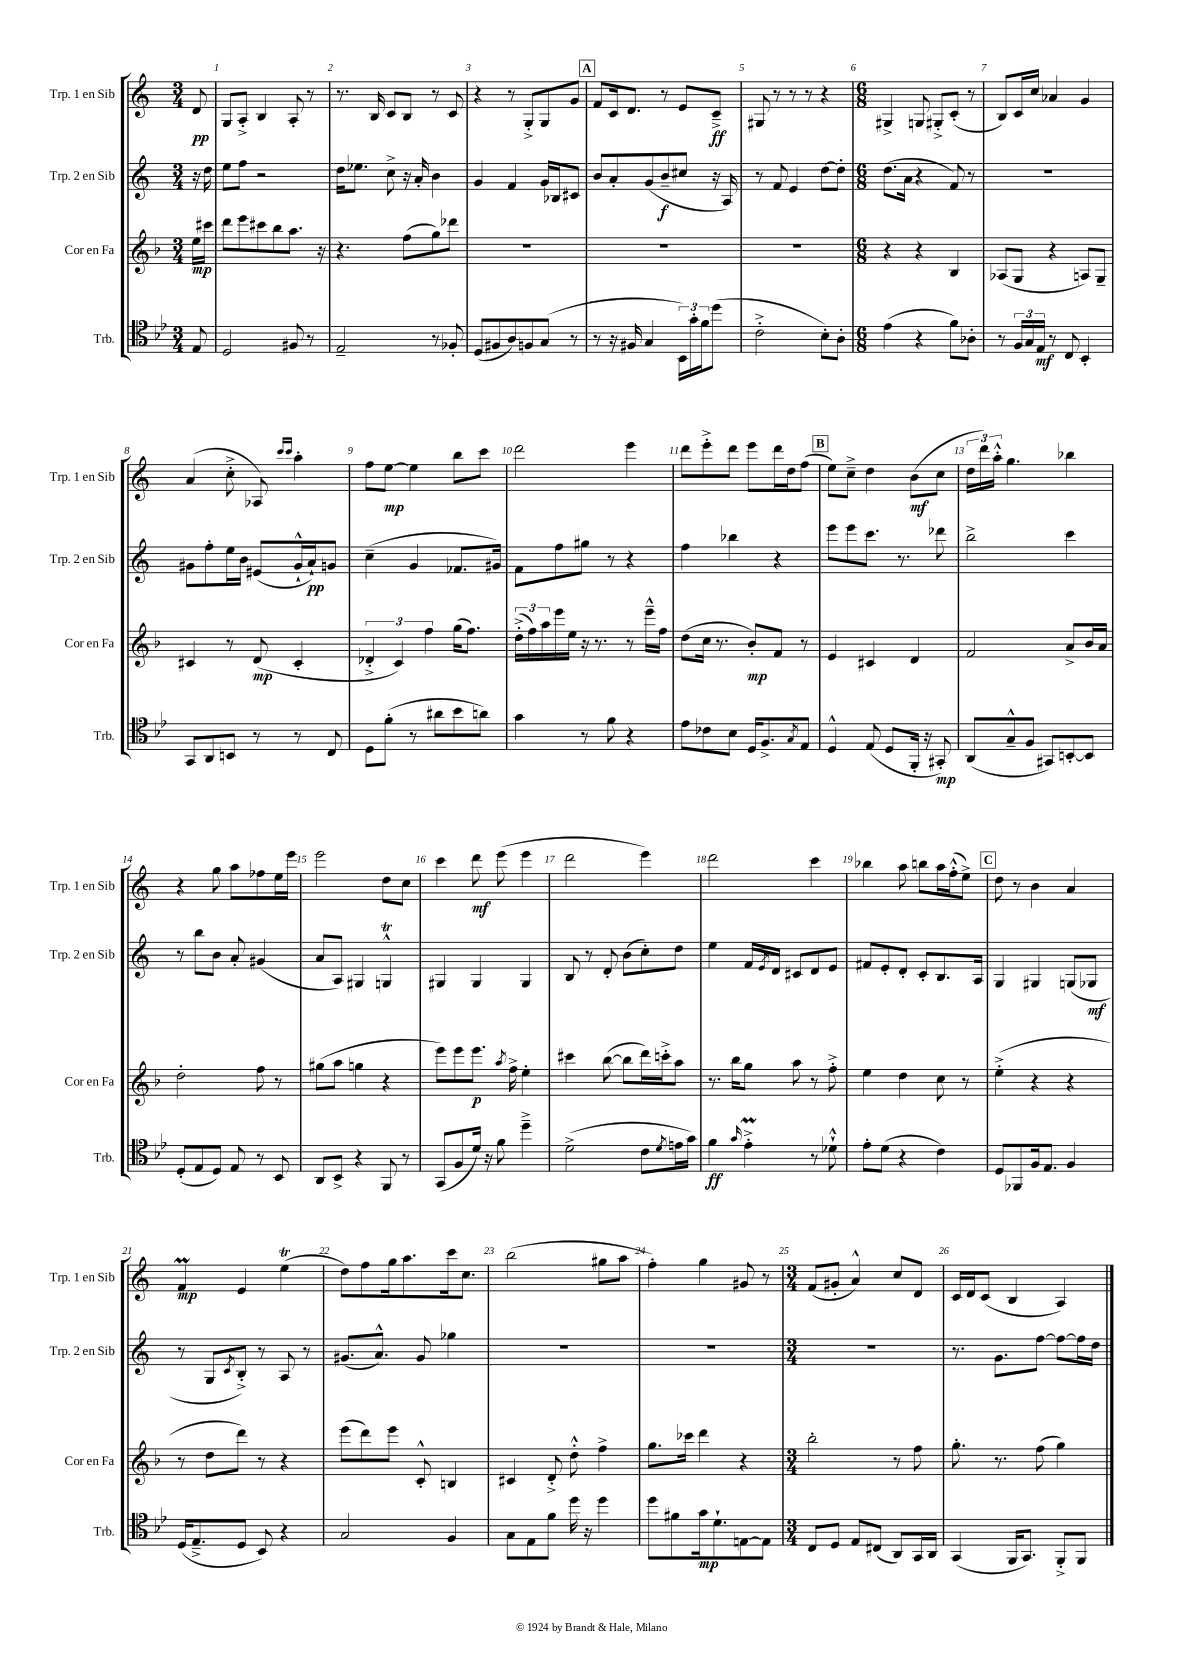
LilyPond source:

<<
\new StaffGroup <<
\new Staff = "s0" \with { instrumentName = "Trp. 1 en Sib" shortInstrumentName = "Trp. 1 en Sib" } {
    \clef treble \key c \major \numericTimeSignature \time 3/4 \partial 8
    d'8\pp |
    g8 a8-.-> b4 a8-. r8 |
    r8. b16 c'8 b8 r8 c'8 |
    r4 r8 g8-.-> g8 g'8 |
    \mark \markup { \box "A" } f'8 c'16 d'8. r8 e'8 c'8--->\ff |
    gis8 r8 r8 r8 r4 |
    \numericTimeSignature \time 6/8 gis4-> g8 gis8-.-> c'8-.( r8 |
    b8) c'16 c''16 aes'4 g'4 |
    a'4( c''8-.-> aes8) \grace { c'''16 c'''16 } a''4-. |
    f''8 e''8~\mp e''4 b''8 c'''8 |
    d'''2 e'''4 |
    d'''8 e'''8-.-> d'''8 e'''8 d'''16 d''16 f''8( |
    \mark \markup { \box "B" } e''8) c''8---> d''4 b'8\mf( c''8 |
    \tuplet 3/2 { d''16 d'''16) a''16-.-^ } g''4. bes''4 |
    r4 g''8 a''8 fes''8 e''16 e'''16 |
    e'''2 d''8 c''8 |
    c'''4 d'''8\mf e'''8( e'''4 |
    d'''2 e'''4) |
    d'''2 c'''4 |
    bes''4 a''8 b''8 a''16 f''16-.-^( e''8->) |
    \mark \markup { \box "C" } d''8 r8 b'4 a'4 |
    f'4\prall\mp e'4 e''4\trill( |
    d''8) f''8 g''16 a''8. c'''16 c''8. |
    b''2( gis''8 a''8 |
    f''4-.) g''4 gis'8 r8 |
    \numericTimeSignature \time 3/4 f'8( gis'8-. a'4-^) c''8 d'8 |
    c'16 d'16 c'8( b4 a4) \bar "|." |
}
\new Staff = "s1" \with { instrumentName = "Trp. 2 en Sib" shortInstrumentName = "Trp. 2 en Sib" } {
    \clef treble \key c \major \numericTimeSignature \time 3/4 \partial 8
    r16 d''16 |
    e''8 f''8 r2 |
    d''16 ees''8. c''8-> r16 a'16-. b'4 |
    g'4 f'4 g'16 bes16 cis'8 |
    \mark \markup { \box "A" } b'8 a'8-. g'8( b'8--\f cis''8 r16 a16) |
    r8 f'8 e'4 d''8~ d''8-. |
    \numericTimeSignature \time 6/8 d''8.( a'16 r4 f'8) r8 |
    R2. |
    gis'8 f''8-. e''16 b'16 eis'8( gis'16-!-^ a'16-!\pp) g'8 |
    c''4--( g'4 fes'8. gis'16) |
    f'8 f''8 gis''8 r8 r4 |
    f''4 bes''4 r4 |
    \mark \markup { \box "B" } e'''8 e'''8 c'''8. r8. des'''8 |
    b''2-> c'''4 |
    r8 b''8 b'8 a'8-. gis'4( |
    a'8 a8) gis4 g4-^\trill |
    gis4 gis4 gis4 |
    b8 r8 d'8-. b'8( c''8-.) d''8 |
    e''4 f'16 \acciaccatura { e'8 } d'16 cis'8 d'8 e'8 |
    fis'8 e'8-. d'8-. c'8-. b8. a16 |
    \mark \markup { \box "C" } g4 gis4 g8( ges8\mf |
    r8 g8 \acciaccatura { c'8 } b8-.->) r8 a8 r8 |
    gis'8.( a'8.-^) gis'8 ges''4 |
    R2. |
    R2. |
    \numericTimeSignature \time 3/4 R2. |
    r8. g'8. f''8~ f''8~ f''16 d''16 \bar "|." |
}
\new Staff = "s2" \with { instrumentName = "Cor en Fa" shortInstrumentName = "Cor en Fa" } {
    \clef treble \key f \major \numericTimeSignature \time 3/4 \partial 8
    e''16\mp cis'''16 |
    d'''8 e'''8 cis'''8 bes''8 a''8. r16 |
    r4. f''8( g''8) des'''8 |
    R2. |
    \mark \markup { \box "A" } R2. |
    R2. |
    \numericTimeSignature \time 6/8 r4 r4 bes4 |
    aes8( g8 r4 a8) g8-- |
    cis'4 r8 d'8\mp( cis'4-. |
    \tuplet 3/2 { des'4-.-> c'4) f''4 } g''16( f''8.) |
    \tuplet 3/2 { d''16-.->( f''16) a''16 } e'''16 e''16 r16 r8. r8 e'''16---^ f''16 |
    d''8( c''16 r8. bes'8-.\mp) f'8 r8 |
    \mark \markup { \box "B" } e'4 cis'4 d'4 |
    f'2 a'8-> bes'16 a'16 |
    d''2-. f''8 r8 |
    gis''8( a''8 g''4 r4 |
    e'''8) e'''8 e'''8.\p \acciaccatura { a''8 } f''16-> e''4-. |
    cis'''4 bes''8~( bes''8 d'''16) c'''16-.-> a''8 |
    r8. bes''16 g''8 a''8 r8 f''8-.-> |
    e''4 d''4 c''8 r8 |
    \mark \markup { \box "C" } e''4-.->( r4 r4 |
    r8 d''8 d'''8) r8 r4 |
    e'''8( d'''8) e'''8 c'8-.-^ b4 |
    cis'4 d'8-.-> d''8-.-^ f''4-> |
    g''8. ces'''16 d'''4 r4 |
    \numericTimeSignature \time 3/4 bes''2-. r8 f''8 |
    g''8.-. r8. f''8( g''4) \bar "|." |
}
\new Staff = "s3" \with { instrumentName = "Trb." shortInstrumentName = "Trb." } {
    \clef tenor \key bes \major \numericTimeSignature \time 3/4 \partial 8
    ees8 |
    d2 fis8 r8 |
    ees2-- r8 fes8-. |
    d8( fis8 a8) f8 g8( r8 |
    \mark \markup { \box "A" } r8 r16 fis16 g4 \tuplet 3/2 { bes,16) g'16-. f'16 } d''8( |
    c'2-.-> bes8-.) a8-. |
    \numericTimeSignature \time 6/8 ees'4( r4 f'8) aes8-. |
    r8 \tuplet 3/2 { f16 g16 ees16\mf } r8 c8 bes,4-. |
    g,8 a,8 b,8 r8 r8 c8 |
    d8 f'8-.( r8 ais'8 bes'8 a'8) |
    g'4 r8 f'8 r4 |
    ees'8 ces'8 bes8 d16 f8.-> \acciaccatura { g8 } ees8 |
    \mark \markup { \box "B" } d4-^ ees8( d8 f,16-. r16 gis,8-.\mp) |
    a,8( g8---^ f8 gis,8) b,8~-. b,8 |
    d8-.( ees8 d8) ees8 r8 bes,8 |
    a,8 bes,8-> r4 f,8 r8 |
    g,8( f8 d'16) r16 f'8 d''4---> |
    d'2->( c'8 \acciaccatura { d'8 } e'16 g'16) |
    f'4\ff \grace { g'16 } ees'4-.->\prall r8 des'8-!-^ |
    ees'8-. d'8( r4 c'4) |
    \mark \markup { \box "C" } d8 fes,8 f16 ees8. f4 |
    d16( ees8.---> d8 bes,8) r4 |
    g2 f4 |
    g8 ees8 f'8 d''16 r16 d''4 |
    d''8 fis'8 g'16\mp d'8.-! e8~ e8 |
    \numericTimeSignature \time 3/4 c8 d8 ees8 cis8( a,8) g,16 a,16 |
    g,4( f,16 g,8.) f,8-.-> f,8 \bar "|." |
}
>>
>>
\layout { \context { \Score \override BarNumber.break-visibility = ##(#f #t #t) barNumberVisibility = #all-bar-numbers-visible } }
